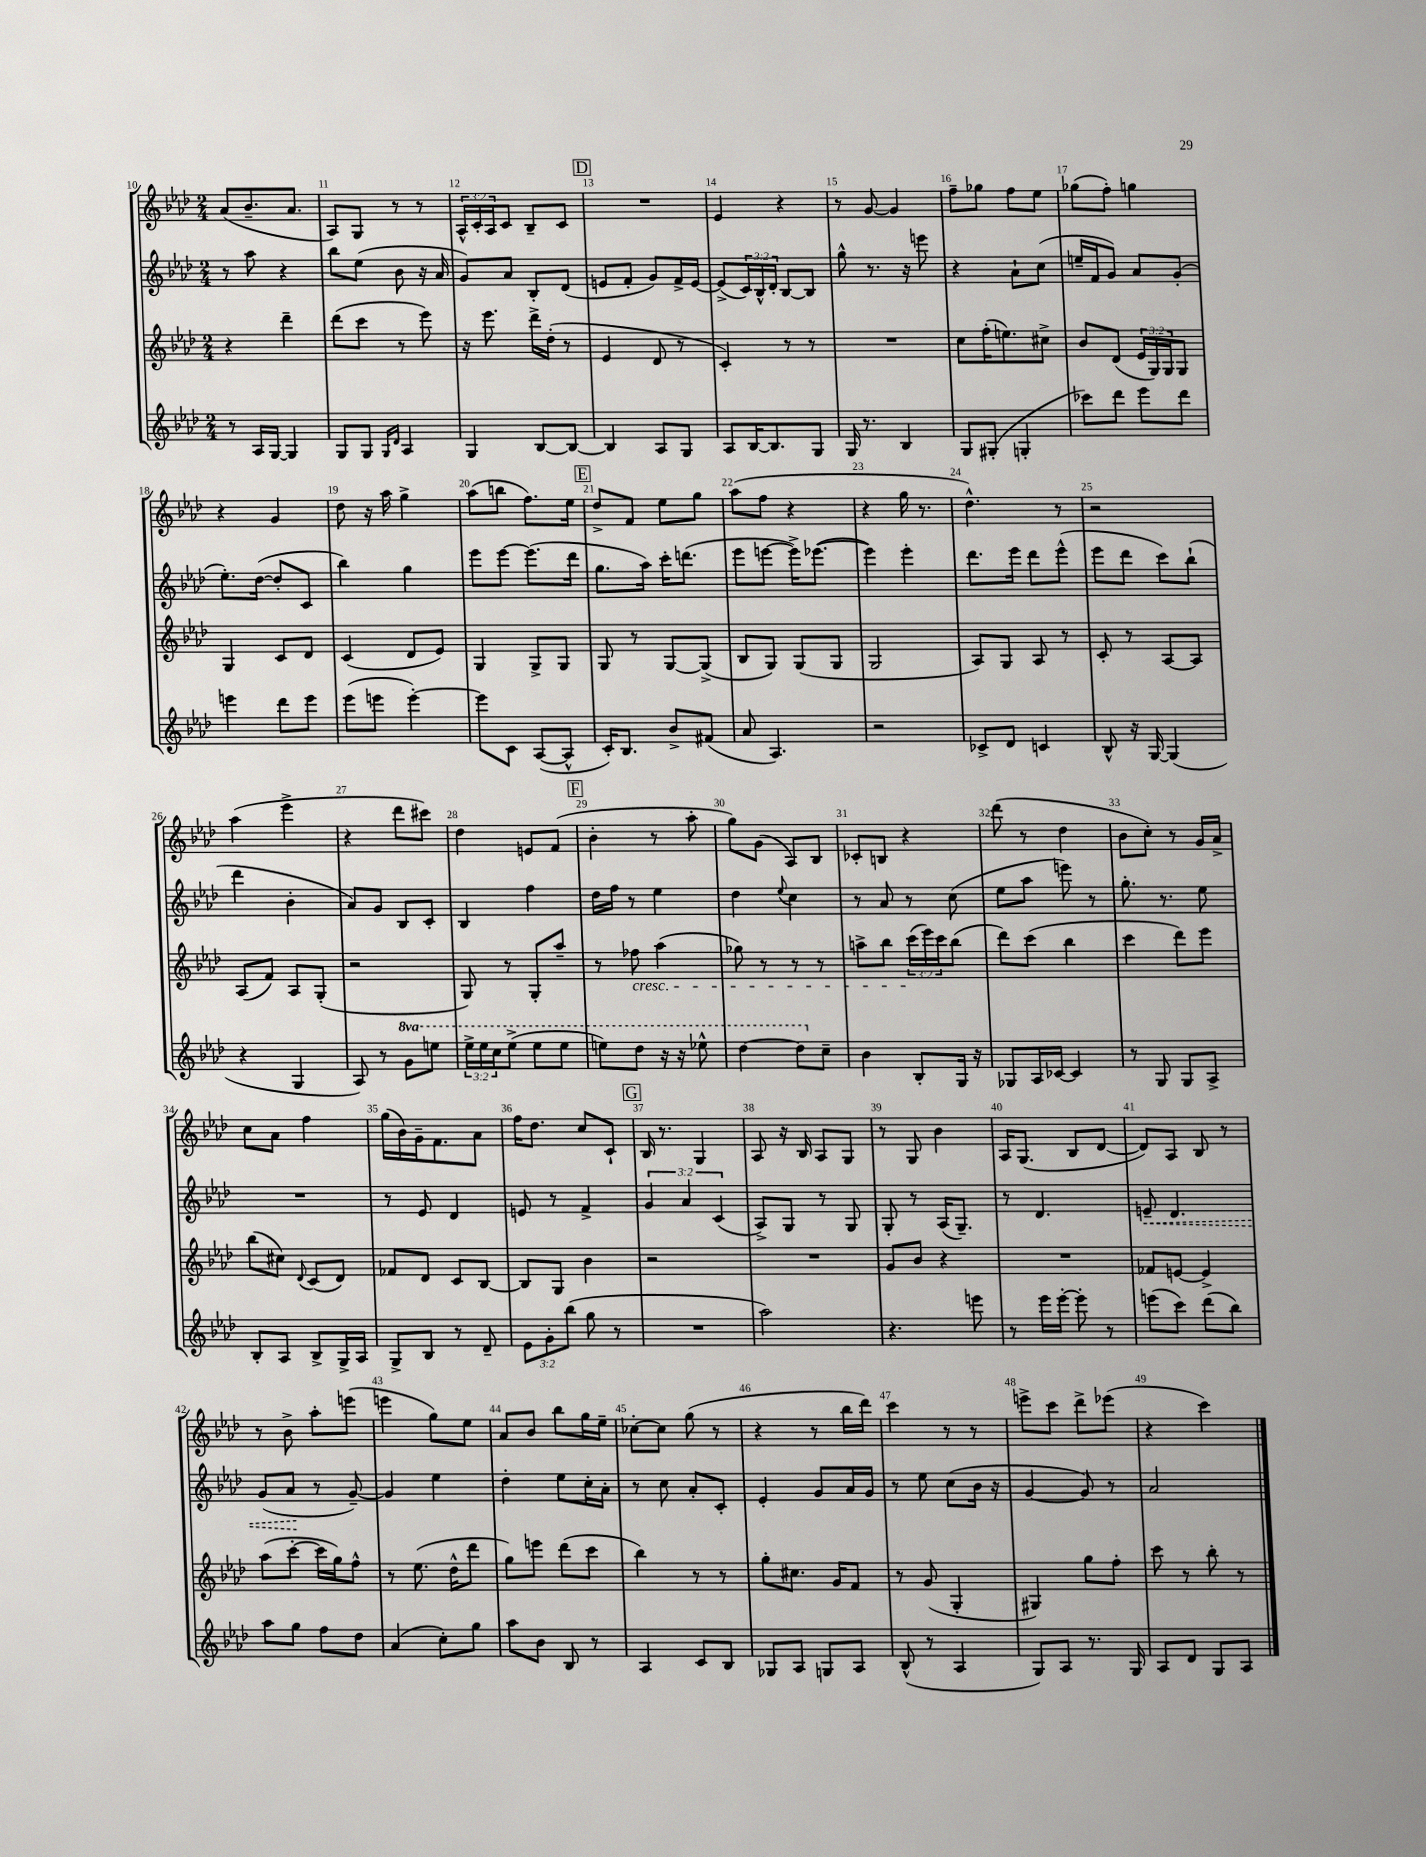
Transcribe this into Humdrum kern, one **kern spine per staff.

**kern	**kern	**kern	**dynam	**kern
*part4	*part3	*part2	*part2	*part1
*staff4	*staff3	*staff2	*staff2	*staff1
*clefG2	*clefG2	*clefG2	*	*clefG2
*k[b-e-a-d-]	*k[b-e-a-d-]	*k[b-e-a-d-]	*	*k[b-e-a-d-]
*M2/4	*M2/4	*M2/4	*	*M2/4
=10	=10	=10	=10	=10
8r	4r	8r	.	(8a-/L
16A-/LL	.	8aa-\	.	8.b-~/
[16G/JJ	.	.	.	.
4G/]	4ddd-~\	4r	.	.
.	.	.	.	8.a-/J
=11	=11	=11	=11	=11
8G/L	(8ddd-\L	8bb-\L	.	8A-/L)
8G/J	8ccc\J	(8ee-\J	.	8G/J
16qqG/LL	.	.	.	.
16qqd-/JJ	.	.	.	.
4A-/	8r	8b-\	.	8r
.	8eee-\)	16r	.	8r
.	.	16a-/	.	.
=12	=12	=12	=12	=12
4G/	16r	8g/L)	.	24A-^^/LL
.	.	.	.	24c'/
.	8.eee-\	.	.	.
.	.	.	.	24A-/J
.	.	8a-/J	.	8c/J
[8B-/L	16ddd-^\LL	8B-'/L	.	8B-~/L
.	(16dd-'\JJ	.	.	.
8B-/J_	8r	(8d-/J	.	8c/J
!!LO:REH:place=s1:t=D
=13	=13	=13	=13	=13
4B-/]	4e-/	8en/L	.	2r
.	.	8f'/J	.	.
8A-/L	8d-/	8g/L)	.	.
8G/J	8r	16f^/L	.	.
.	.	[16e/JJ	.	.
=14	=14	=14	=14	=14
8A-/L	4c'/)	(8e^/L]	.	4e-/
[16B-/K	.	24c/L)	.	.
.	.	24B-^^/	.	.
8.B-/]	.	.	.	.
.	.	24d-'/JJ	.	.
.	8r	[8B-/L	.	4r
8G/J	8r	8B-/J]	.	.
=15	=15	=15	=15	=15
16G/	2r	8gg^^\	.	8r
8.r	.	.	.	.
.	.	8.r	.	[8g/
4B-/	.	.	.	4g/]
.	.	16r	.	.
.	.	8eeen\	.	.
=16	=16	=16	=16	=16
8G/L	8cc\L	4r	.	8ff~\L
(8G#X'/J	(16ff'\K	.	.	8gg-X\J
.	8.een\)	.	.	.
4Gn'/	.	8a-`\L	.	8ff\L
.	8cc#X^\J	(8cc\J	.	8ee-\J
=17	=17	=17	=17	=17
8ccc-X\L)	8b-/L	16een~/LL	.	(8gg-X\L
.	.	16f/J	.	.
8ddd-\J	(8d-/J	8g/J)	.	8ff'\J)
8eee-\L	24e-/LL	8a-/L	.	4ggn\
.	24G/)	.	.	.
.	24G/J	.	.	.
8ddd-\J	8G/J	(8g'/J	.	.
!!LO:LB:g=z
=18	=18	=18	=18	=18
4eeen\	4G/	8.ee-'\L)	.	4r
.	.	([16dd-\Jk	.	.
8ddd-\L	8c/L	8dd-'/L]	.	4g/
8eee\J	8d-/J	8c/J	.	.
=19	=19	=19	=19	=19
(8eee-\L	(4c/	4bb-\)	.	8dd-\
8eeen\J	.	.	.	16r
.	.	.	.	16aa-\
[4eee'\)	8d-/L	4gg\	.	4gg^\
.	8e-/J)	.	.	.
=20	=20	=20	=20	=20
8eee\L]	4G/	8eee-\L	.	(8aa-\L
8c\J	.	[8eee-\J	.	8bbn\J
([8A-/L	8G^/L	(8.eee-\L]	.	8.ff\L)
8A-^^/J]	8G/J	.	.	.
.	.	16ddd-\Jk	.	16ee-\Jk
!!LO:REH:place=s1:t=E
=21	=21	=21	=21	=21
16c'/KL)	8G/	8.gg\L	.	8dd-^/L
8.B-/J	.	.	.	.
.	8r	.	.	8f/J
.	.	16aa-\Jk)	.	.
8b-^/L	[8G/L	16ccc'\KL	.	8ee-\L
.	.	(8.dddn\J	.	.
(8f#X/J	(8G^/J]	.	.	8gg\J
=22	=22	=22	=22	=22
8a-/	8B-/L	8eee-\L	.	(8aa-\L
4.A-/)	8G/J)	[8eeen\J	.	8ff\J
.	(8G/L	16eee^\KL])	.	4r
.	.	([8.eee-X\J	.	.
.	8G/J	.	.	.
=23	=23	=23	=23	=23
2r	2G/	4eee-\])	.	4r
.	.	4eee-'\	.	16gg\
.	.	.	.	8.r
=24	=24	=24	=24	=24
8c-X^/L	8A-/L)	8.ddd-\L	.	4.dd-^^\)
8d-/J	8G/J	.	.	.
.	.	16eee-\Jk	.	.
4cn/	8A-/	8ddd-\L	.	.
.	8r	(8eee-^^\J	.	8r
=25	=25	=25	=25	=25
8B-^^/	8c'/	8eee-\L	.	2r
16r	8r	8ddd-\J	.	.
[16G/	.	.	.	.
(4G/]	[8A-/L	8ccc\L)	.	.
.	8A-/J]	(8bb-`\J	.	.
!!LO:LB:g=z
=26	=26	=26	=26	=26
4r	(8A-/L	4ddd-\	.	(4aa-\
.	8f/J)	.	.	.
4G/	8A-/L	4b-'\	.	4eee-^\
.	(8G'/J	.	.	.
=27	=27	=27	=27	=27
8A-/)	2r	8a-/L)	.	4r
8r	.	8g/J	.	.
*8va	*	*	*	*
8gg\L	.	8B-/L	.	8ddd-\L
8eeen\J	.	8c'/J	.	8ccc#X\J)
=28	=28	=28	=28	=28
24eee-^\LL	8G/)	4B-/	.	4dd-\
24eee-\	.	.	.	.
24ccc\J	.	.	.	.
(8eee-^\J	8r	.	.	.
8eee-\L	8G'/L	4ff\	.	8en/L
8eee-\J	8aa-~/J	.	.	(8f/J
!!LO:REH:place=s1:t=F
=29	=29	=29	=29	=29
8eeen\L)	8r	16dd-\LL	.	4b-'\
.	.	16ff\JJ	.	.
!	!LO:TX:b:i:t=cresc.	!	!	!
8ddd-\J	8ff-X\	8r	.	.
16r	(4aa-\	4ee-\	.	8r
16r	.	.	.	.
8eee-X^^\	.	.	.	8aa-'\
=30	=30	=30	=30	=30
[4ddd-\	8gg-X\)	4dd-\	.	8gg\L)
.	8r	.	.	(8g\J
.	.	8qqee-/	.	.
8ddd-\L]	8r	4cc\	.	8A-/L)
*X8va	*	*	*	*
8cc~\J	8r	.	.	8B-/J
=31	=31	=31	=31	=31
4b-\	8aan^\L	8r	.	8c-X'/L
.	8bb-\J	8a-/	.	8Bn/J
8B-'/L	(24ccc\LL	8r	.	4r
.	24eee-\)	.	.	.
.	24ccc\J	.	.	.
16G/Jk	(8bb-\J	(8cc\	.	.
16r	.	.	.	.
=32	=32	=32	=32	=32
8G-X/L	8ddd-\L)	8ee-\L	.	(8ddd-\
16A-/L	(8ccc\J	8aa-\J	.	8r
[16c-X/JJ	.	.	.	.
4c-/]	4bb-\	8eeen\)	.	4dd-\
.	.	8r	.	.
=33	=33	=33	=33	=33
8r	4ccc\	8.gg'\	.	8b-\L
8G/	.	.	.	8cc'\J)
.	.	8.r	.	.
8G/L	8ddd-\L)	.	.	8r
8A-^/J	8eee-\J	8ee-\	.	16g/LL
.	.	.	.	16a-^/JJ
!!LO:LB:g=z
=34	=34	=34	=34	=34
8B-'/L	(8bb-\L	2r	.	8cc\L
8A-/J	8cc#X\J)	.	.	8a-\J
.	8qqd-/	.	.	.
8B-^/L	(8c/L	.	.	4ff\
16G^/L	8d-/J)	.	.	.
16A-/JJ	.	.	.	.
=35	=35	=35	=35	=35
8G^/L	8f-X/L	8r	.	(16gg\LL
.	.	.	.	16b-\)
8B-/J	8d-/J	8e-/	.	16g~\J
.	.	.	.	8.f\
8r	8c/L	4d-/	.	.
8d-~/	[8B-/J	.	.	8a-\J
=36	=36	=36	=36	=36
12e-\L	8B-/L]	8en/	.	16ff\KL
.	.	.	.	8.dd-\J
12g'\	.	.	.	.
.	8G/J	8r	.	.
(12bb-\J	.	.	.	.
8gg\	4b-\	4f^/	.	8cc/L
8r	.	.	.	8c`/J
!!LO:REH:place=s1:t=G
=37	=37	=37	=37	=37
2r	2r	6g/	.	16B-/
.	.	.	.	8.r
.	.	6a-/	.	.
.	.	.	.	4G/
.	.	(6c/	.	.
=38	=38	=38	=38	=38
2aa-\)	2r	8A-^/L)	.	8A-/
.	.	8G/J	.	16r
.	.	.	.	16B-/
.	.	8r	.	8A-/L
.	.	8G/	.	8G/J
=39	=39	=39	=39	=39
4.r	8g/L	8G'/	.	8r
.	8b-/J	8r	.	8G/
.	4r	(16A-/KL	.	4b-\
.	.	8.G~/J)	.	.
8eeen\	.	.	.	.
=40	=40	=40	=40	=40
8r	2r	8r	.	16A-/KL
.	.	.	.	(8.G/J
16eee-\LL	.	4.d-/	.	.
[16eee-'\JJ	.	.	.	.
8eee-'\]	.	.	.	8B-/L
8r	.	.	.	[8d-/J
=41	=41	=41	=41	=41
!	!	!	!LO:HP:b	!
(8eeen\L	8f-X/L	8en~/	<	8d-/L])
8ccc\J)	[8en/J	4.d-/	.	8A-/J
(8ddd-\L	4e^/]	.	.	8B-/
8bb-\J)	.	.	.	8r
!!LO:LB:g=z
=42	=42	=42	=42	=42
8aa-\L	(8aa-\L	(8g/L	.	8r
8gg\J	[8ccc'\J	8a-/J	.	8b-^\
8ff\L	16ccc\LL]	8r	[	8aa-'\L
.	16gg\J)	.	.	.
8dd-\J	8ff^^\J	[8g~/)	.	(8eeen\J
=43	=43	=43	=43	=43
(4a-/	8r	4g/]	.	4eeen\
.	(8.ee-\	.	.	.
8cc'\L)	.	4ee-\	.	8gg\L)
.	16dd-^^\KL	.	.	.
8gg\J	8ddd-\J	.	.	8ee-\J
=44	=44	=44	=44	=44
8aa-\L	8gg\L)	4dd-'\	.	8a-/L
8b-\J	8eeen\J	.	.	8b-/J
8B-/	(8ddd-\L	8ee-\L	.	8bb-\L
8r	8ccc\J	16cc'\L	.	16gg\L
.	.	16a-'\JJ	.	16ee-~\JJ
=45	=45	=45	=45	=45
4A-/	4bb-\)	8r	.	[8cc-X'\L
.	.	8cc\	.	8cc-\J]
8c/L	8r	8a-'/L	.	(8gg\
8B-/J	8r	8c'/J	.	8r
=46	=46	=46	=46	=46
8G-X/L	8gg'\L	4e-'/	.	4r
8A-/J	8.cc#X\J	.	.	.
8Gn/L	.	8g/L	.	8r
.	16g/KL	.	.	.
8A-/J	8f/J	16a-/L	.	16bb-\LL
.	.	16g/JJ	.	16ddd-\JJ)
=47	=47	=47	=47	=47
(8B-^^/	8r	8r	.	4ccc\
8r	(8g/	8ee-\	.	.
4A-/	4G'/	(8cc\L	.	8r
.	.	16b-\Jk	.	8r
.	.	16r	.	.
=48	=48	=48	=48	=48
8G/L)	4G#X/)	[4g/	.	8eeen^\L
8A-/J	.	.	.	8ccc\J
8.r	8gg\L	8g/])	.	8ddd-^\L
.	8ff'\J	8r	.	(8eee-X\J
16G/	.	.	.	.
=49	=49	=49	=49	=49
8A-/L	8ccc\	2a-/	.	4r
8d-/J	8r	.	.	.
8G/L	8bb-'\	.	.	4ccc\)
8A-/J	8r	.	.	.
==	==	==	==	==
*-	*-	*-	*-	*-
